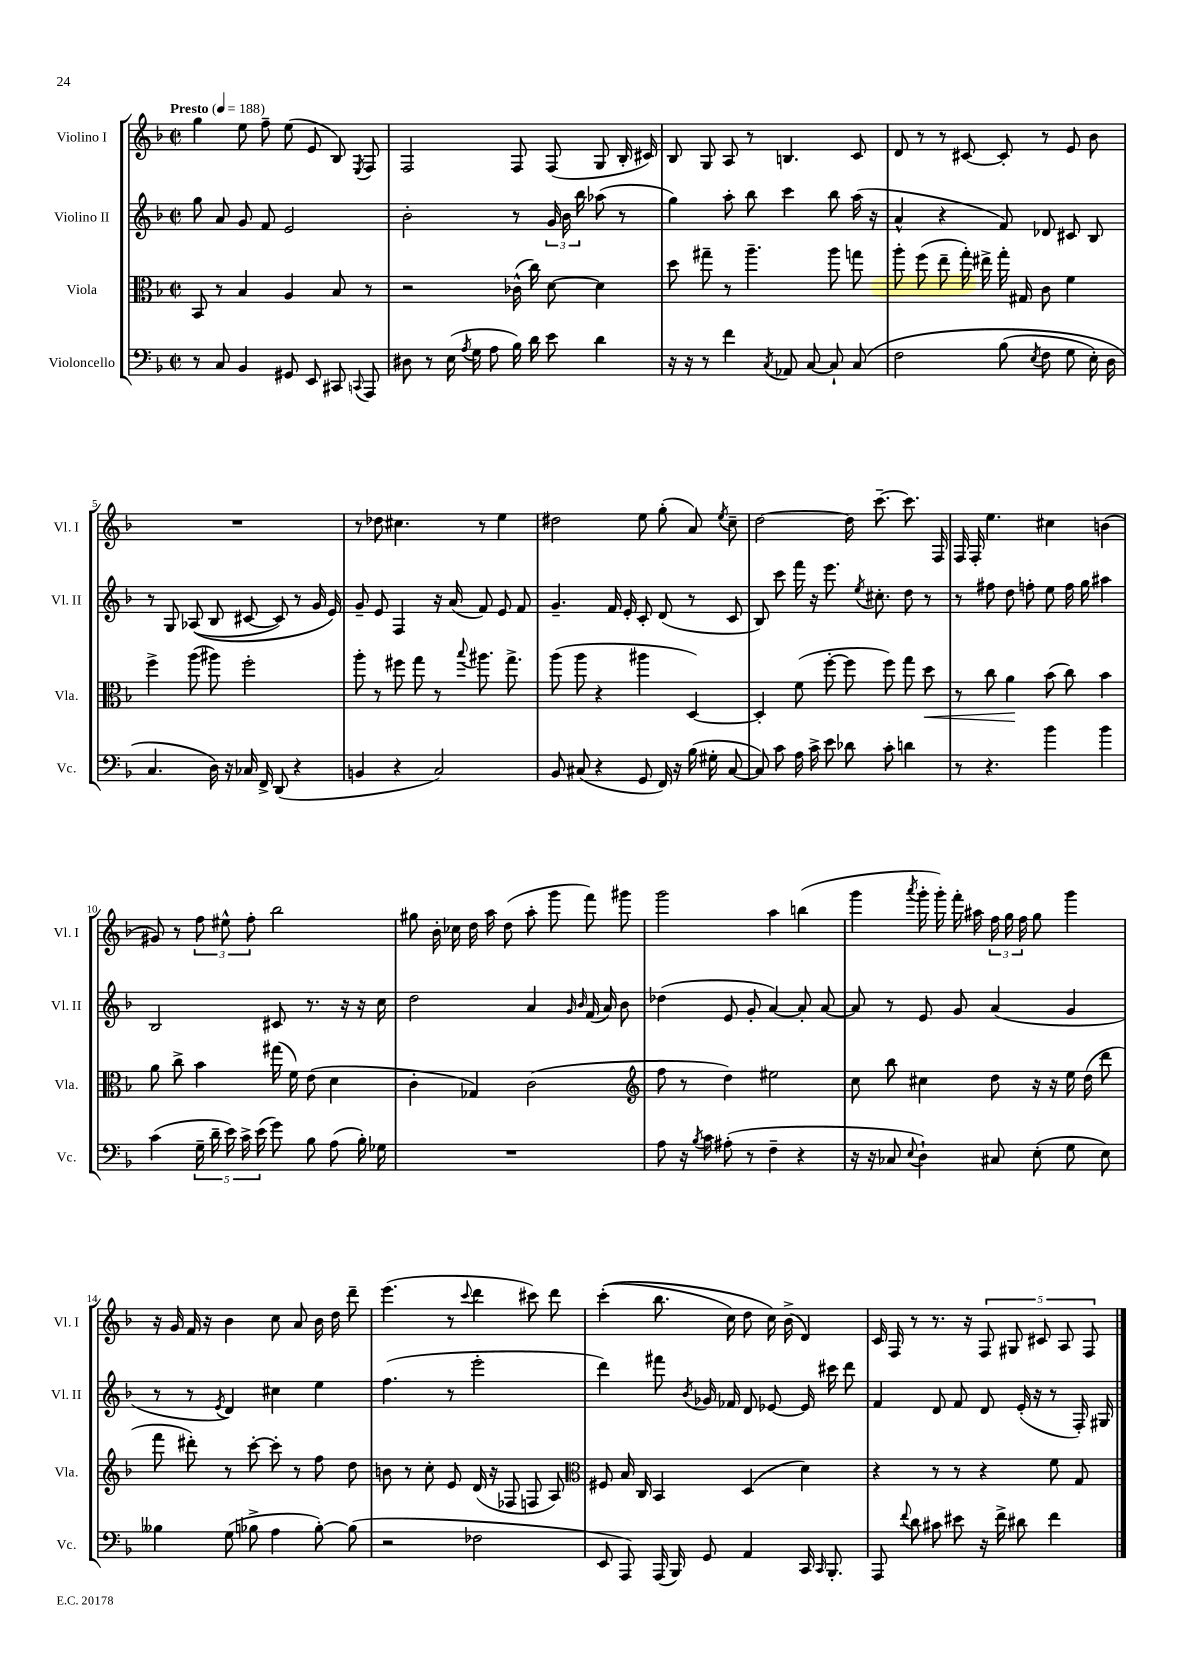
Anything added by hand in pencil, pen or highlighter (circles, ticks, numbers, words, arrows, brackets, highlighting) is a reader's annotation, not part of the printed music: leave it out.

**kern	**kern	**kern	**kern
*staff4	*staff3	*staff2	*staff1
*clefF4	*clefC3	*clefG2	*clefG2
*k[b-]	*k[b-]	*k[b-]	*k[b-]
*M2/2	*M2/2	*M2/2	*M2/2
*met(c|)	*met(c|)	*met(c|)	*met(c|)
*MM188	*MM188	*MM188	*MM188
8r	8BB-	8gg	4gg
8C	8r	8a	.
4BB-	4B-	8g	8ee
.	.	8f	8ff~
8GG#	4A	2e	(8ee
8EE	.	.	8e
8CC#	8B-	.	8B-)
8qqCC	.	.	8qE
8AAA	8r	.	8F
=	=	=	=
8D#	2r	2b-'	2F
8r	.	.	.
(16E	.	.	.
8qA	.	.	.
16G	.	.	.
8A	.	.	.
16B-)	(16c-^^	8r	8F
16d	16cc)	.	.
8e	[8d	24g	(8F
.	.	24b-	.
.	.	24bb-	.
4d	4d]	(8aa-	8G
.	.	8r	16B-'
.	.	.	16c#)
=	=	=	=
16r	8dd	4gg)	8B-
16r	.	.	.
8r	8gg#~	.	8G
4f	8r	8aa'	8A
.	4.aa~	8bb-	8r
8qC	.	.	.
8AA-	.	4ccc	4.B
[8C	.	.	.
8C`]	8aa	8bb-	.
&(8C	8gg	(16aa	8c
.	.	16r	.
=	=	=	=
2F	8aa'	4a^^	8d
.	(8ff	.	8r
.	8ee~	4r	8r
.	16gg')	.	[8c#
.	16ee#^	.	.
(8B-	16gg'	8f)	8c#']
.	16G#	.	.
8qE	.	.	.
8F	8c	8d-	8r
8G	4f	8c#	8e
16E')	.	8B-	8b-
16D	.	.	.
=	=	=	=
4.C	4ff^	8r	1r
.	.	8G	.
.	(8aa	&((8A-	.
16D&)	8aa#)	8B-	.
16r	.	.	.
16C-	2ff'	[8c#	.
16FF^	.	.	.
(8DD	.	8c#])	.
4r	.	8r	.
.	.	16g	.
.	.	16e&)	.
=	=	=	=
4BB	8aa'	8g~	8r
.	8r	8e	8dd-
4r	8ff#	4F	4.cc#
.	8gg	.	.
2C)	8r	16r	.
.	.	(16a	.
.	8qqbb-	.	.
.	8.aa#	8f)	8r
.	.	8e	4ee
.	8.gg^	.	.
.	.	8f	.
=	=	=	=
8BB-	(8aa	4.g~	2dd#
(8C#	8aa	.	.
4r	4r	.	.
.	.	16f	.
.	.	16e'	.
8GG	4aa#	8c'	8ee
16FF)	.	(8d	(8gg'
16r	.	.	.
(16B-	[4D)	8r	8a)
16G#'	.	.	.
.	.	.	8qee
[8C#	.	8c	8cc~
=	=	=	=
8C#])	4D']	8B-)	[2dd
8c	.	8ccc	.
16A	(8f	16fff	.
16c^	.	16r	.
8e	[8ff'	8.eee	.
8d-	8ff]	.	16dd]
.	.	8qee	.
.	.	8.cc#'	[8.ccc~
8c'	8ff)	.	.
4d	8gg	8dd	8.ccc]
.	8dd	8r	.
.	.	.	16F
=	=	=	=
8r	8r	8r	16F
.	.	.	16F'
4.r	8cc	8ff#	4.ee
.	4a	8dd	.
.	.	8ff'	.
4b-	(8b-	8ee	4cc#
.	8cc)	16ff	.
.	.	16gg	.
4b-	4b-	4aa#	(4b
=	=	=	=
(4c	8a	2B-	8g#)
.	8cc^	.	8r
20G~	4b-	.	12ff
20d~	.	.	.
.	.	.	12ee#^^
20e)	.	.	.
20c^	.	.	.
.	.	.	12ff'
(20e	.	.	.
8g)	(16gg#	8c#	2bb-
.	16f)	.	.
8B-	(8e	8.r	.
(8A	4d	.	.
.	.	16r	.
16B-')	.	16r	.
16G-	.	16cc	.
=	=	=	=
1r	4c'	2dd	8gg#
.	.	.	16b-'
.	.	.	16cc-
.	4G-)	.	16dd
.	.	.	16aa
.	.	.	(8dd
.	(2c	4a	8aa'
.	.	.	8ggg
.	.	16qqg	.
.	.	16qqb-	.
.	.	(16f	8fff)
.	.	16a)	.
.	.	8b-	8ggg#
=	=	=	=
*	*clefG2	*	*
8A	8ff	(4dd-	2ggg
16r	8r	.	.
8qB-	.	.	.
16c	.	.	.
(8A#'	4dd)	8e	.
8r	.	8g'	.
4F~	2ee#	[4a)	4aa
4r	.	8a']	(4bb
.	.	[8a	.
=	=	=	=
16r	8cc	8a]	4ggg
16r	.	.	.
8C-	8bb-	8r	.
8qqE	.	.	8qaaa
4D`)	4cc#	8e	16ggg'
.	.	.	16ggg')
.	.	8g	16fff'
.	.	.	16aa#
8C#	8dd	(4a	24ff
.	.	.	24gg
.	.	.	24ff
(8E'	16r	.	8gg
.	16r	.	.
8G	16ee	4g	4ggg
.	(16dd	.	.
8E)	8ddd	.	.
=	=	=	=
4B--	8fff	8r	16r
.	.	.	16g
.	8ddd#')	8r	16f
.	.	.	16r
.	.	8qe	.
(8G	8r	4d)	4b-
8B-^	[8ccc'	.	.
4A	8ccc']	4cc#	8cc
.	8r	.	8a
[8B-')	8ff	4ee	16b-
.	.	.	16dd
(8B-]	8dd	.	8ddd~
=	=	=	=
2r	8b	(4.ff	(4.eee
.	8r	.	.
.	8cc'	.	.
.	8e	8r	8r
.	.	.	8qqccc
2F-	(16d	2eee'	4ddd
.	16r	.	.
.	8F-	.	.
.	8F	.	8ccc#)
.	8A)	.	8ddd
=	=	=	=
*	*clefC3	*	*
8EE	8F#	4ddd)	&((4ccc'
8AAA)	16B-	.	.
.	16C	.	.
(16AAA	4BB-	8fff#	8.bb-
16BBB-)	.	.	.
.	.	8qb-	.
8GG	.	16g-	.
.	.	16f-	16cc)
4AA	(4D	8d	8dd
.	.	[8e-	16cc&)
.	.	.	(16b-^
16CC	4d)	16e-]	4d)
16qqCC	.	.	.
8.BBB-'	.	16ccc#	.
.	.	8ddd	.
=	=	=	=
8AAA	4r	4f	16c
.	.	.	16F
8qqf	.	.	.
8d	.	.	8r
8c#	8r	8d	8.r
8e#	8r	8f	.
.	.	.	16r
16r	4r	8d	10F
16f^	.	.	.
.	.	.	10G#
8d#	.	(16e'	.
.	.	16r	.
.	.	.	10c#
4f	8f	8r	.
.	.	.	10A
.	8G	16F')	.
.	.	.	10F
.	.	16G#	.
==	==	==	==
*-	*-	*-	*-
